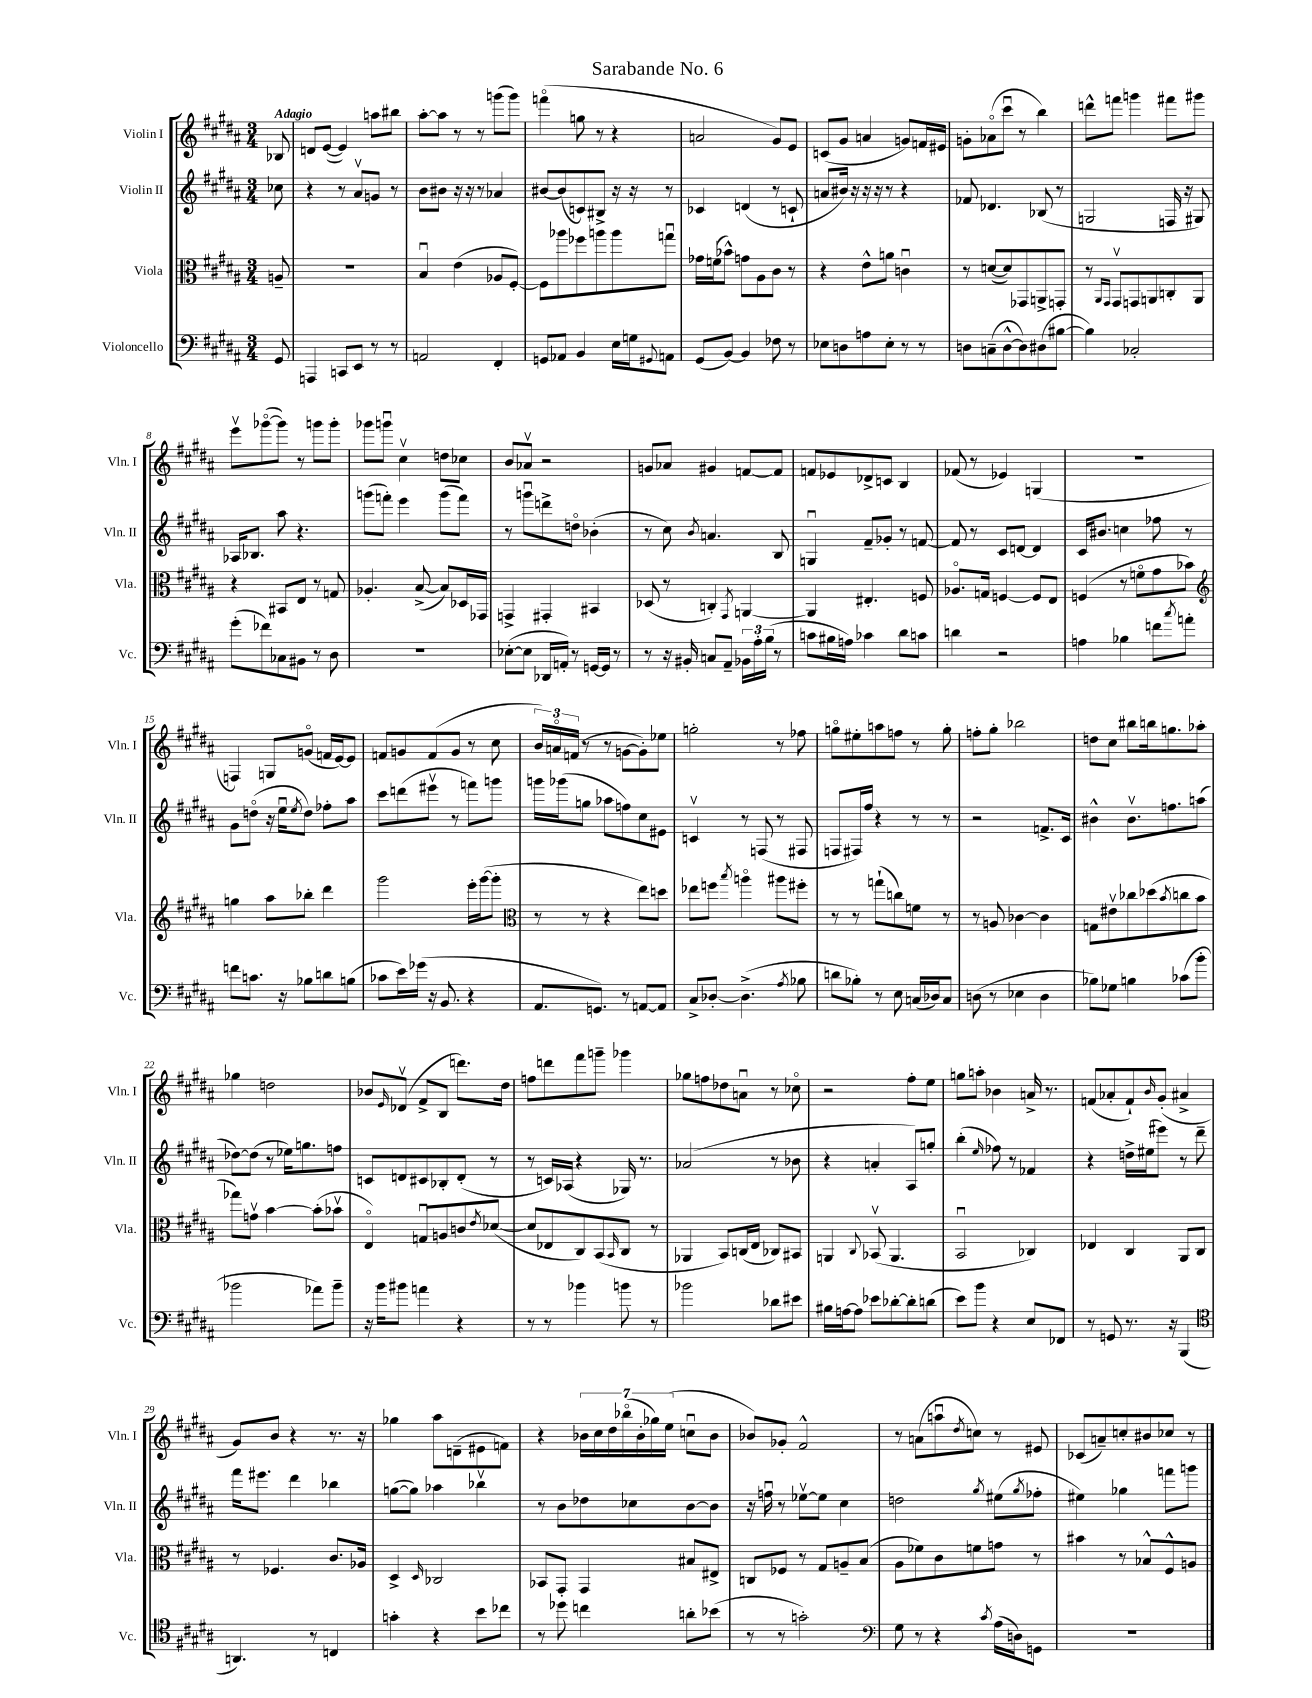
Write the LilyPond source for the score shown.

\header { title = "Sarabande No. 6" }
<<
\new StaffGroup <<
\new Staff = "s0" \with { instrumentName = "Violin I" shortInstrumentName = "Vln. I" } {
    \clef treble \key b \major \numericTimeSignature \time 3/4 \partial 8 \tempo "Adagio"
    bes8 |
    d'8 e'8~( e'4) a''8 bis''8 |
    ais''8~-. ais''8 r8 r8 g'''8( g'''8) |
    f'''4\flageolet( g''8 r8 r4 |
    a'2 gis'8) e'8 |
    c'8( gis'8 a'4 g'8) f'16 eis'16 |
    g'8-. aes'8\flageolet( cis'''8\downbow r8 b''4) |
    d'''8-^ f'''8 g'''4 fis'''8 gis'''8 |
    e'''8\upbow ges'''8~\flageolet( ges'''8) r8 g'''8 g'''8-. |
    ges'''8 g'''8\downbow cis''4\upbow d''8 ces''8 |
    b'8 aes'8\upbow r2 |
    g'8 aes'8 gis'4 f'8~ f'8 |
    f'8 ees'8 des'8-> c'8 b4 |
    fes'8( r8 ees'4) g4( |
    R2. |
    f4) g8 g'8\flageolet( f'16 e'16~) e'8 |
    f'8 g'8 f'8( g'8 r8 cis''8 |
    \tuplet 3/2 { b'16) a'16\flageolet f'16( } r8 r8 g'8~ g'8-.) ees''8 |
    g''2-. r8 fes''8 |
    g''8\flageolet eis''8-. a''8 f''8 r8 g''8-. |
    f''8-. gis''8-. bes''2 |
    d''8 cis''8 bis''8 b''16 g''8. aes''8-. |
    ges''4 d''2 |
    bes'8 \grace { e'16 } des'8\upbow( fis'8-> b8 d'''8.) dis''16 |
    f''8 d'''8 fis'''8 g'''8-- ges'''4 |
    ges''8 f''8 des''8 a'8\downbow r8 ces''8\flageolet |
    r2 fis''8-. e''8 |
    g''8 a''8-. bes'4 a'16-> r8. |
    f'8( aes'8-. f'8-!) \grace { b'16 } gis'8-.( ais'4-> |
    gis'8) b'8 r4 r8. r16 |
    ges''4 ais''8 d'8--( eis'8 f'8) |
    r4 \tuplet 7/4 { bes'16 cis''16 dis''16 bes''16\flageolet( bes'16-. ges''16) e''16( } c''8\downbow bes'8 |
    bes'8) ges'8-. fis'2-^ |
    r8 a'8( a''8\downbow \acciaccatura { dis''8 } c''8) r8 eis'8 |
    ces'8( a'8--) c''8-. bis'8 ces''8 r8 \bar "|." |
}
\new Staff = "s1" \with { instrumentName = "Violin II" shortInstrumentName = "Vln. II" } {
    \clef treble \key b \major \numericTimeSignature \time 3/4 \partial 8
    ces''8 |
    r4 r8 ais'8\upbow g'8 r8 |
    b'8 bis'8 r16 r16 r8 aes'4 |
    bis'8~ bis'8( c'8) bis8-> r16 r16 r8 |
    ces'4 d'4( r8 c'8-! |
    a'8 bis'16) r16 r16 r16 r8 r4 |
    fes'8 des'4. bes8( r8 |
    g2 f16 r16 gis8) |
    aes16 bes8. ais''8 r4. |
    g'''8( f'''8-.) e'''4 g'''8( f'''8) |
    r8 g'''8\downbow d'''8-> d''8\flageolet bes'4-.( |
    r8 cis''8) \acciaccatura { b'8 } a'4. b8 |
    g4\downbow fis'8-- ges'8-. r8 f'8~ |
    f'8 r8 cis'8 d'8~ d'4 |
    cis'16 bis'8. c''4 fes''8 r8 |
    gis'8 d''8\flageolet( r16 e''16\downbow \acciaccatura { e''8 } d''8) fes''8-. ais''8 |
    cis'''8 d'''8( eis'''8\upbow r8 f'''8) g'''8 |
    g'''16 ges'''16( g''8 aes''8 f''8) cis''8 eis'8 |
    c'4\upbow r8 f8( r8 fis8 |
    f8 fis16) fis''16 r4 r8 r8 |
    r2 f'8.-> cis'16 |
    bis'4-^ bis'8.\upbow f''8. a''8( |
    des''8~) des''8( r8 ees''16) g''8. f''8 |
    c'8 d'8 cis'8 bes8-. d'8-.( r8 |
    r8 c'16) aes16( r4 ges16) r8. |
    aes'2( r8 bes'8 |
    r4 a'4-. ais8) g''8-. |
    b''4-.( \grace { e''16 } fes''8) r8 fes'4 |
    r4 d''16-> eis''16( eis'''8) r8 dis'''8-- |
    fis'''16 eis'''8. dis'''4 bes''4 |
    g''8~( g''8) aes''4 bes''4\upbow |
    r8 b'8 des''8 ces''8 b'8~ b'8 |
    r16 f''16\downbow r8 ees''8~\upbow ees''8 cis''4 |
    d''2 \acciaccatura { gis''8 } eis''8( \acciaccatura { gis''8 } fes''8-. |
    eis''4) ges''4 f'''8 g'''8 \bar "|." |
}
\new Staff = "s2" \with { instrumentName = "Viola" shortInstrumentName = "Vla." } {
    \clef alto \key b \major \numericTimeSignature \time 3/4 \partial 8
    a8-- |
    R2. |
    b4\downbow e'4( aes8 fis8~-.) |
    fis8 aes''8 fes''8 a''8 a''8 g''8\downbow |
    ges'16 f'16( bes'8-^) g'8 ais8 cis'8 r8 |
    r4 e'8-^ a'8 c'4\downbow |
    r8 d'8~( d'8) ges,8 a,8-> g,8-. |
    r8 \grace { ais,16 gis,16 } gis,8\upbow g,8 a,8 c8-. a,8 |
    r4 bis,8 e8 r8 g8 |
    aes4.-. b8~->( b8) des16 ges,16 |
    g,4-> gis,4-. bis,4 |
    des8( r8 c4-.) \acciaccatura { gis,8 } a,4~ |
    a,4 eis4.-. f8 |
    aes8.\flageolet g16 f4~ f8 e8 |
    f4( r8 f'8\flageolet gis'8 bes'8) |
    \clef treble g''4 ais''8 bes''8-. dis'''4 |
    gis'''2 e'''16-. gis'''16~( gis'''8-. |
    \clef alto r8 r8 r4 e''8) d''8 |
    ees''8 f''8 \acciaccatura { b''8 } a''4\flageolet ais''8 fis''8-. |
    r8 r8 g''8-!( c''8) f'8 r8 |
    r8 a8 ces'4~ ces'4 |
    g8 eis'8\upbow ces''8 des''8( \acciaccatura { b'8 } c''8 b'8 |
    ges''8) g'8\upbow b'4~ b'8-.( bes'8\upbow |
    e4\flageolet) g8\downbow a8 c'8 \acciaccatura { e'8 } des'8~( |
    des'8 ees8 cis8) b,8( \grace { b,16 } cis8 r8 |
    aes,4 b,8) c16( e16 ces8) bis,8 |
    a,4 \appoggiatura { cis8 } bes,8\upbow( a,4. |
    b,2\downbow ces4) |
    ees4 cis4 ais,8 cis8 |
    r8 fes4. cis'8. aes16 |
    dis4-> \grace { dis16 } ces2 |
    bes,8 gis,8-. gis,4 bis8 eis8-> |
    c8 fes8 r8 gis8 a8-- b8( |
    ais8 fes'8) cis'8 f'8 g'8 r8 |
    bis'4 r8 bes8-^ fis8-^ a8 \bar "|." |
}
\new Staff = "s3" \with { instrumentName = "Violoncello" shortInstrumentName = "Vc." } {
    \clef bass \key b \major \numericTimeSignature \time 3/4 \partial 8
    gis,8 |
    a,,4 c,8 e,8 r8 r8 |
    a,2 fis,4-. |
    g,8 aes,8 b,4 e16 g16 \appoggiatura { gis,8 } a,8 |
    gis,8( b,8~) b,4 fes8 r8 |
    ees8 d8 a8 ees8-. r8 r8 |
    d8 c8--( d8~-^ d8) dis8( bis8~ |
    bis4) ces2-. |
    gis'8-.( fes'8) ces8 bis,8 r8 dis8 |
    R2. |
    ees8~-.( ees8 des,16 a,16-.) r8 g,16~ g,16 r8 |
    r8 r16 bis,16-. c8 ais,8-- \tuplet 3/2 { bes,16 ais16-. b16( } r8 |
    c'8 bis16 a16) ces'4 dis'8 c'8 |
    d'4 r2 |
    a4 bes4 f'8 \acciaccatura { cis''8 } a'8-. |
    f'8 c'8. r16 bes8 d'8 b8( |
    ces'8 e'16) ges'16( r16 b,8. r4 |
    ais,8. g,8.) r8 a,8~ a,8 |
    cis8-> des8~-. des4.->( \acciaccatura { ais8 } bes8 |
    d'8 bes8-.) r8 e8 c16( des16) c8 |
    d8( r8 ees4 d4 |
    bes8) ges8 b4 ces'8( b'8-. |
    bes'2 aes'8) bes'8-- |
    r16 b'16 bis'8 a'4 r4 |
    r8 r8 bes'4 b'8 r8 |
    bes'2 des'8 eis'8 |
    bis16 a16~ a8 ees'8 des'8~-. des'8-. d'8( |
    e'8) b'8 r4 e8 fes,8 |
    r8 g,8 r8. r16 b,,4( |
    \clef tenor a,4.) r8 c4 |
    g'4-. r4 b'8 ces''8 |
    r8 des''8 c''4 a'8-. bes'8( |
    r8 r8 g'2-.) |
    \clef bass gis8 r8 r4 \acciaccatura { cis'8 } ais16( d16) g,8 |
    R2. \bar "|." |
}
>>
>>
